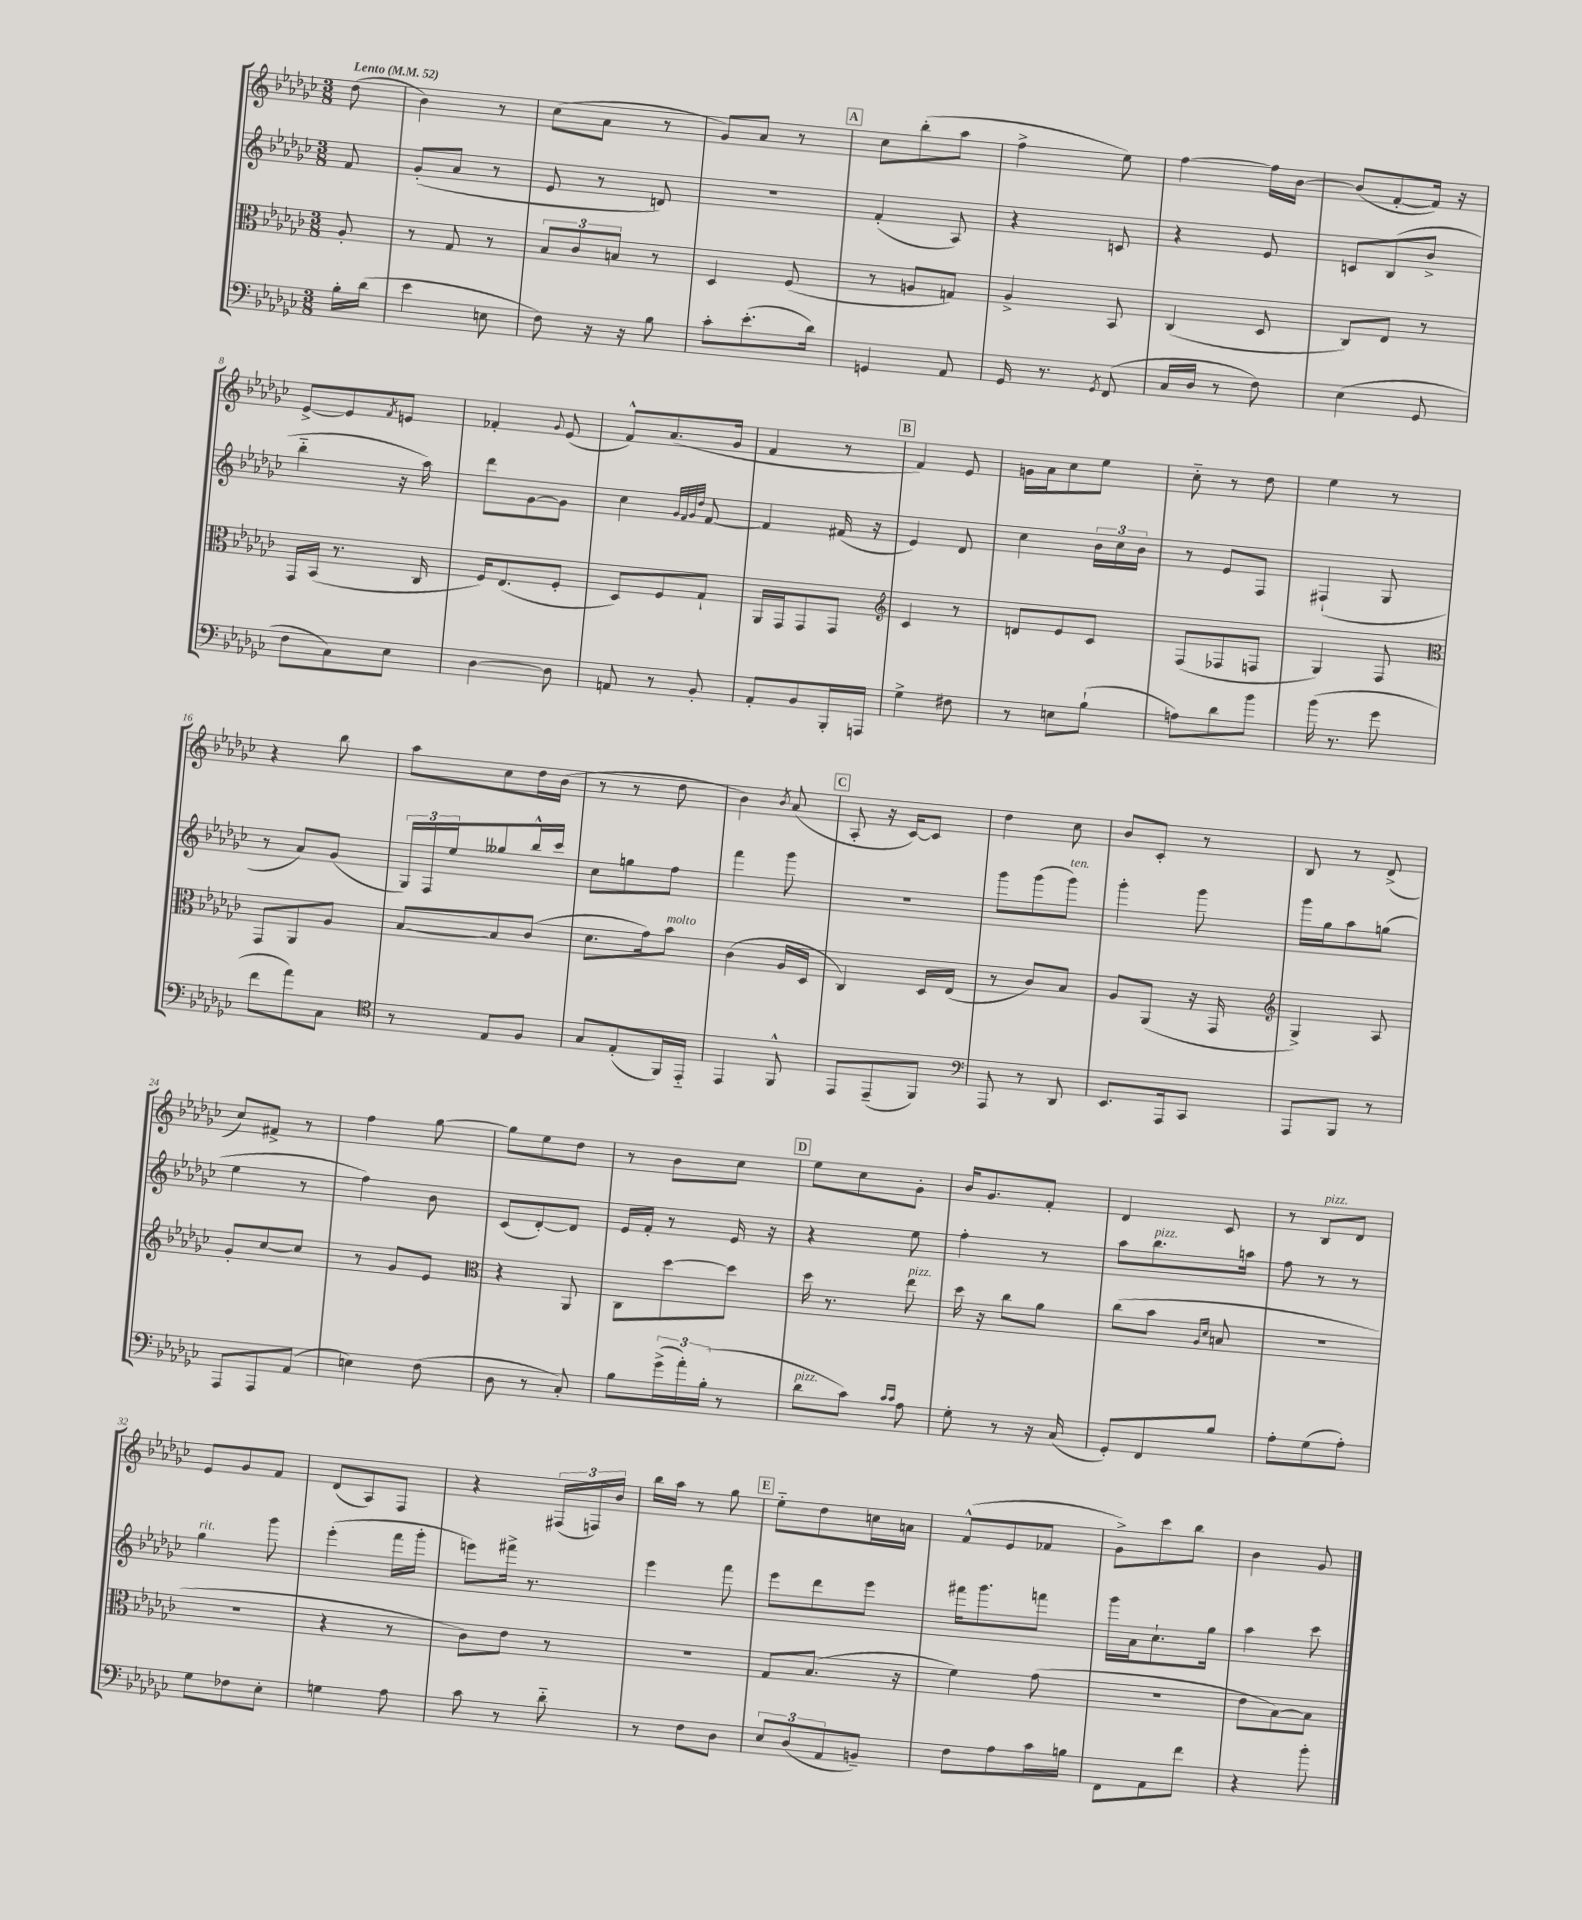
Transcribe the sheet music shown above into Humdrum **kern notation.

**kern	**kern	**kern	**kern
*staff4	*staff3	*staff2	*staff1
*clefF4	*clefC3	*clefG2	*clefG2
*k[b-e-a-d-g-c-]	*k[b-e-a-d-g-c-]	*k[b-e-a-d-g-c-]	*k[b-e-a-d-g-c-]
*M3/8	*M3/8	*M3/8	*M3/8
*MM52	*MM52	*MM52	*MM52
16B-'	8A-'	8f	(8dd-
(16d-	.	.	.
=	=	=	=
4e-	8r	(8g-'	4b-)
.	8G-	8a-	.
8E	8r	8r	8r
=	=	=	=
8F)	12B-	8e-	(8cc-
.	12c-	.	.
16r	.	8r	8a-
.	12B	.	.
16r	.	.	.
8B-	8r	8d)	8r
=	=	=	=
8c-'	4D-	4.r	8g-)
(8.e-'	.	.	8a-
.	(8F	.	8r
16d-)	.	.	.
=	=	=	=
4GG	8r	(4f'	8cc-
.	8A	.	(8bb-'
8AA-	8G)	8A-)	8aa-
=	=	=	=
16GG-	4A-^	4r	4ff^
8.r	.	.	.
8qGG-	.	.	.
(8FF	8BB-	8c	8ee-)
=	=	=	=
16C-	(4C-	4r	[4ff
16D-	.	.	.
8r	.	.	.
8F)	8D-	8e-	16ff]
.	.	.	[16b-
=	=	=	=
(4E-	8C-)	8c	(8b-]
.	8E-	(8B-	[8f'
8GG-	8r	8b-^	16f])
.	.	.	16r
=	=	=	=
8F	16GG-	4bb-'~	[8e-^
.	(16BB-	.	.
8C-)	8.r	.	8e-]
.	.	.	8qf
8E-	.	16r	8e
.	16C-	16aa-)	.
=	=	=	=
[4D-	16F)	8ddd-	4f-'
.	(8.E-	.	.
.	.	[8g-	.
.	.	.	8qqg-
8D-]	8F'	8g-]	(8e-
=	=	=	=
8AA	8D-)	4cc-	8f^^)
8r	8F	.	(8.a-
.	.	32qqg-	.
.	.	32qqf	.
.	.	32qqg-	.
.	.	32qqdd-	.
8BB-'	8G-`	[8f	.
.	.	.	16g-
=	=	=	=
8AA-'	16AA-	4f]	4f
.	16GG-	.	.
8BB-	8GG-	.	.
16BBB-'	8GG-	(16f#	8r
16AAA	.	16r	.
=	=	=	=
*	*clefG2	*	*
4G-^	4c-	4e-)	4f)
8F#	8r	8d-	8e-
=	=	=	=
8r	8d	4cc-	16g
.	.	.	16a-
8E	8e-	.	8cc-
(8B-`	8c-	24b-	8ee-
.	.	24cc-	.
.	.	24b-	.
=	=	=	=
8A)	(8F	8r	8cc-'~
8d-	8F-	8e-	8r
8b-	8F	8F	8dd-
=	=	=	=
(16b-	4G-)	(4F#`	4ee-
8.r	.	.	.
8g-	8F	8G-	8r
=	=	=	=
*	*clefC3	*	*
8f	8GG-	8r	4r
8a-)	8AA-	8a-)	.
8C-	8A-	(8g-	8bb-
=	=	=	=
*clefC4	*	*	*
8r	[8B-	24G-)	8aa-
.	.	24F	.
.	.	24ee-	.
8E-	8B-]	8gg--	8cc-
8F	(8c-	16bb-^^	16dd-
.	.	16ccc-	(16b-
=	=	=	=
8G-	8.d-	8cc-	8r
(8E-'	.	8gg	8r
.	16g-)	.	.
16FF)	8b-	8ff	8dd-
16EE-'~	.	.	.
=	=	=	=
4EE-	(4c-	4fff	4b-)
.	.	.	8qb-
8FF^^	16A-	8ggg-	(8a-
.	16D-	.	.
=	=	=	=
8EE-	4C-)	4.r	8A-'
(8EE-~	.	.	16r
.	.	.	[16c-)
8FF)	16D-	.	8c-]
.	(16E-	.	.
=	=	=	=
*clefF4	*	*	*
8AAA-	8r	8ggg-	4dd-
8r	8c-)	(8ggg-	.
8DD-	8B-	8ggg-)	8cc-
=	=	=	=
8.EE-	8A-	4ggg-'	8b-
.	(8AA-	.	8c-'
16AAA-	.	.	.
8CC-	16r	8ggg-	8r
.	16GG-	.	.
=	=	=	=
*	*clefG2	*	*
8AAA-	4G-^)	16ggg-	8B-
.	.	16gg-	.
8BBB-	.	8aa-	8r
8r	8A-	(8gg	(8d-^
=	=	=	=
8AAA-	8g-'	4ee-	8cc-)
8AAA-	[8cc-	.	8f#^
(8AA-	8cc-]	8r	8r
=	=	=	=
4E)	8r	4ff)	4ff
.	8g-	.	.
(8F	8e-	8b-	[8gg-
=	=	=	=
*	*clefC3	*	*
8D-	4r	(8c-	8gg-]
8r	.	[8d-')	8ee-
8C-')	8AA-	8d-]	8dd-
=	=	=	=
8B-	8C-	16e-	8r
.	.	16f'	.
(24g-^	[8dd-	8r	8b-
24a-')	.	.	.
(24B-'	.	.	.
8r	8dd-]	16e-	8cc-
.	.	16r	.
=	=	=	=
8d-	16dd-	4r	8ee-
.	8.r	.	.
8c-)	.	.	8cc-
16qqc-	.	.	.
16qqc-	.	.	.
8A-	8ee-	8ee-	8g-'
=	=	=	=
8G-'	16dd-	4ff'	16b-
.	16r	.	8.g-
8r	8cc-	.	.
16r	8a-	8r	8f'
(16C-	.	.	.
=	=	=	=
8GG-')	(8cc-	8aa-	4d-
8FF	8b-	8.bb-	.
.	16qqA-	.	.
.	16qqd-	.	.
8B-	8B	.	8c-
.	.	16aa	.
=	=	=	=
8A-'	4.r	8ff	8r
(8G-	.	8r	8B-
8A-')	.	8r	8d-
=	=	=	=
8G-	4.r	4gg-	8e-
8F-	.	.	8g-
8E-'	.	8ggg-	8f
=	=	=	=
4G	4r	(4eee-'	(8d-
.	.	.	8A-)
8A-	8r	16fff	8F
.	.	16ggg-'	.
=	=	=	=
8c-	8c-)	8eee)	4r
8r	8e-	16fff#^	.
.	.	8.r	.
8d-'~	8r	.	(24F#
.	.	.	24F)
.	.	.	24b-
=	=	=	=
8r	4.r	4eee-	16bb-
.	.	.	16aa-
8F	.	.	8r
8D-	.	8fff	8gg-
=	=	=	=
12E-	8G-	8eee-	8ee-'~
(12D-	.	.	.
.	(8.B-	8ddd-	8dd-
12AA-	.	.	.
8BB~)	.	8eee-	16cc
.	16r	.	16a
=	=	=	=
8F	4f)	16fff#	(8f^^
.	.	8.ggg-	.
8A-	.	.	8e-
16c-	(8g-	8fff	8f-
16B	.	.	.
=	=	=	=
8FF	4.r	16ggg-	8g-^)
.	.	16a-	.
8AA-	.	8.cc-`	8ccc-
8f	.	.	8bb-
.	.	16gg-	.
=	=	=	=
4r	8e-	4aa-	4b-
.	[8B-)	.	.
8b-'	8B-]	8ccc-	8g-
==	==	==	==
*-	*-	*-	*-
